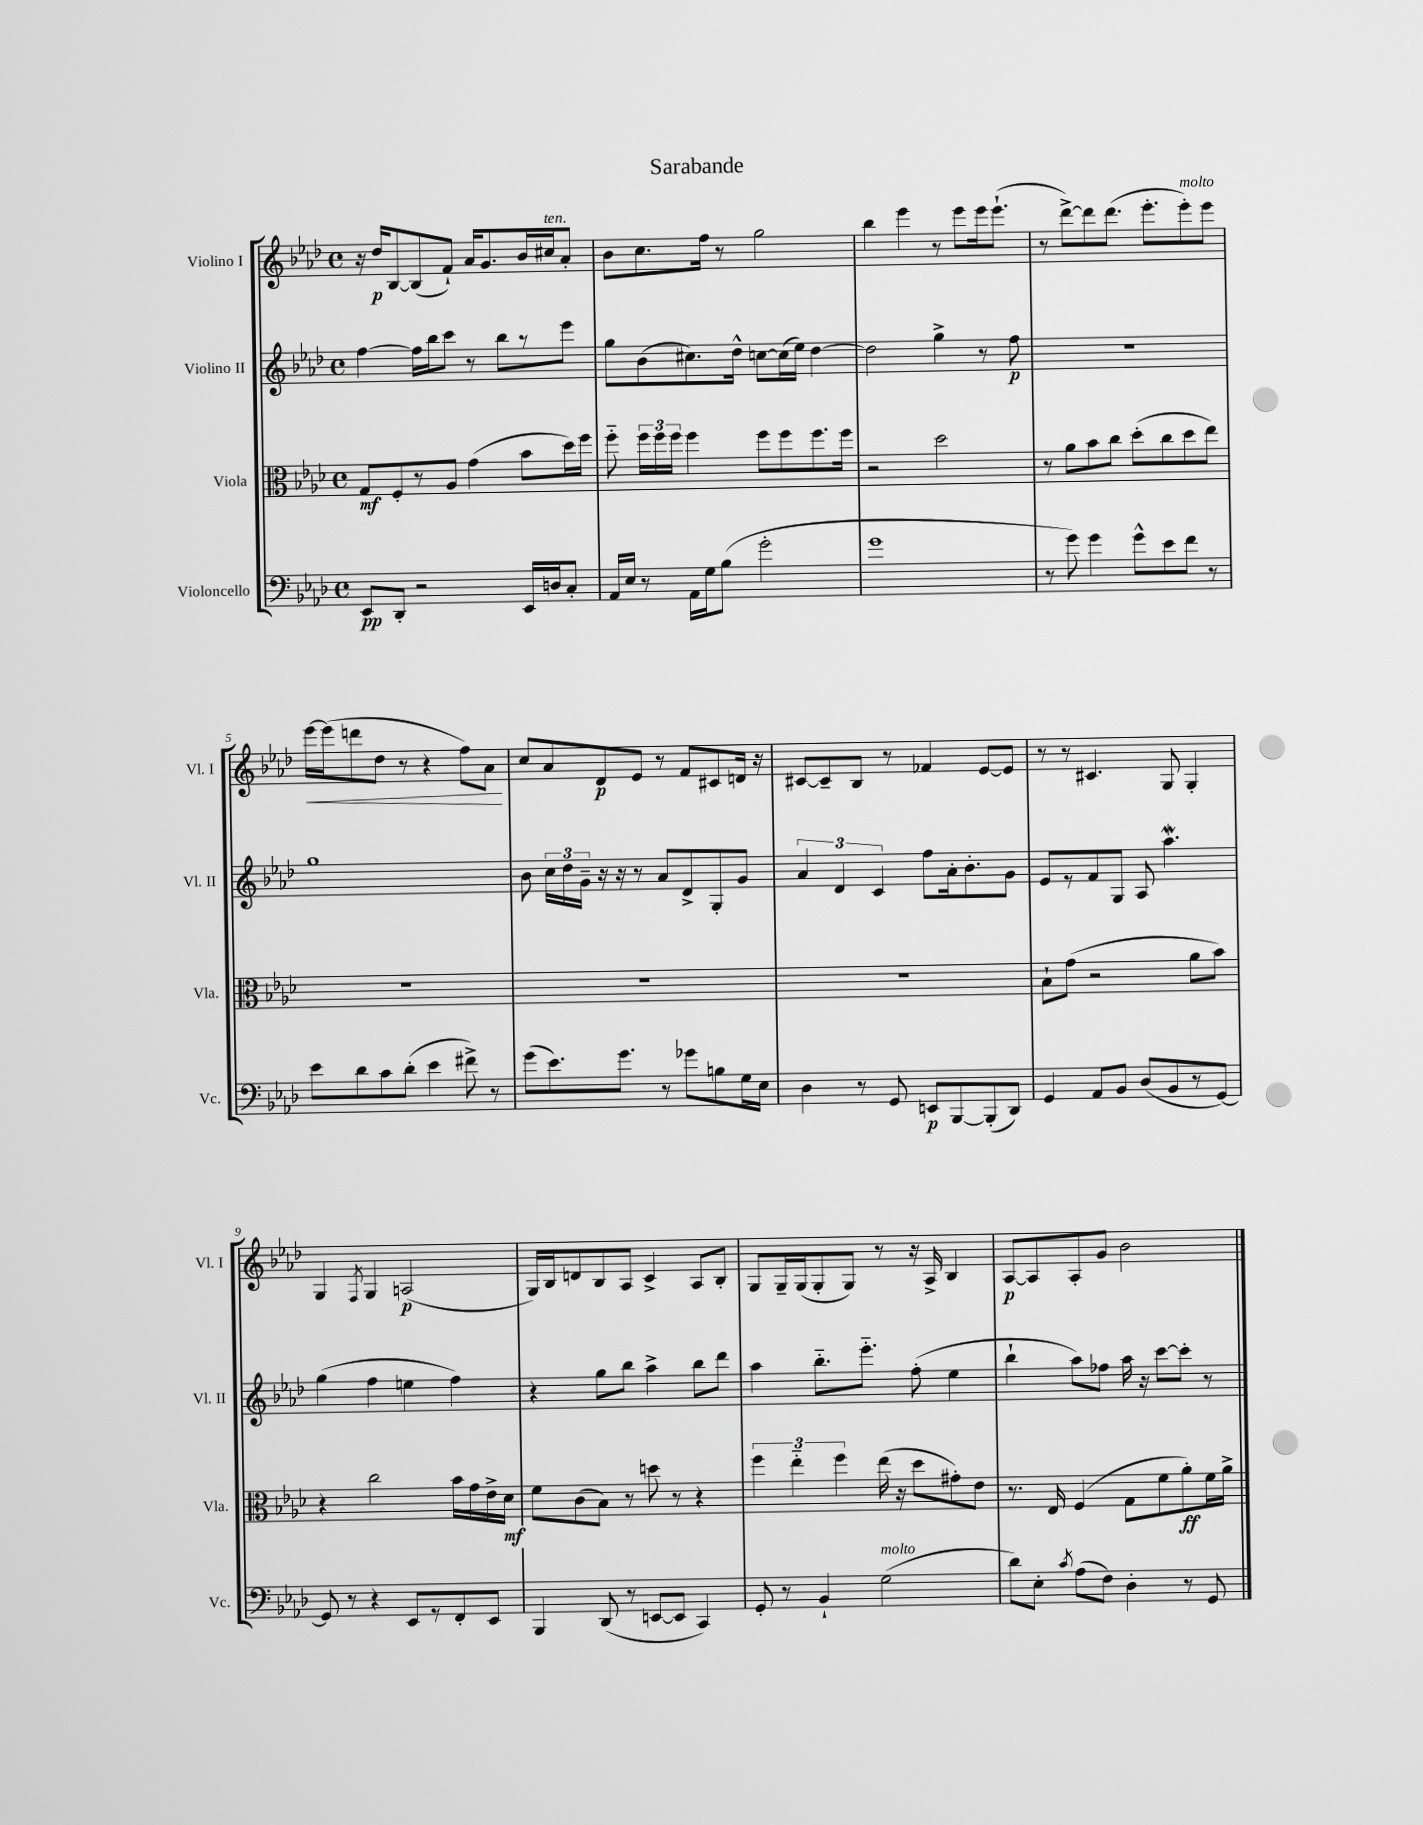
\header { title = "Sarabande" }
<<
\new StaffGroup <<
\new Staff = "s0" \with { instrumentName = "Violino I" shortInstrumentName = "Vl. I" } {
    \clef treble \key aes \major \defaultTimeSignature \time 4/4
    \autoBeamOff r16 des''16[\p bes8~ bes8( f'8]-!) aes'16[ g'8. bes'16 cis''16^\markup { \italic "ten." } aes'8]-. |
    bes'8[ c''8. f''16] r8 g''2 |
    bes''4 ees'''4 r8 ees'''8[ ees'''16 ees'''8.]-!( |
    r8 des'''8[~->) des'''8 des'''8.]( ees'''8.[-. ees'''8-.^\markup { \italic "molto" }) ees'''8] |
    ees'''16[~\< ees'''16( d'''8 des''8] r8 r4 f''8[) aes'8]\! |
    c''8[ aes'8 des'8\p ees'8] r8 f'8[ cis'8 d'16] r16 |
    cis'8[~ cis'8-- bes8] r8 fes'4 ees'8[~ ees'8] |
    r8 r8 cis'4. g8 g4-. |
    g4 \acciaccatura { f8 } g4 a2\p( |
    g16[) bes16 d'8 bes8 aes8] c'4-> aes8[ bes8]-. |
    g8[ g16-- g16( g8-. g8]) r8 r16 aes16-> bes4 |
    aes8[~\p aes8 aes8-. g'8] bes'2 \bar "|." |
}
\new Staff = "s1" \with { instrumentName = "Violino II" shortInstrumentName = "Vl. II" } {
    \clef treble \key aes \major \defaultTimeSignature \time 4/4
    \autoBeamOff f''4~ f''16[ bes''16 c'''8] r8 bes''8[ r8 ees'''8] |
    g''8[ bes'8( cis''8.) des''16]-^ c''8[~ c''16( ees''16]) des''4~ |
    des''2 g''4-> r8 f''8\p |
    R1 |
    g''1 |
    bes'8 \tuplet 3/2 { c''16[ des''16 g'16]-- } r16 r16 r8 aes'8[ des'8-> g8-. g'8] |
    \tuplet 3/2 { aes'4 des'4 c'4 } f''8[ aes'16-. bes'8.-. g'8] |
    ees'8[ r8 f'8 g8] aes8 aes''4.\mordent |
    g''4( f''4 e''4 f''4) |
    r4 g''8[ bes''8] aes''4-> bes''8[ des'''8] |
    aes''4 bes''8.[-_ ees'''8.]-_ f''8-.( ees''4 |
    bes''4-! aes''8[) fes''8] aes''16 r16 c'''8[~ c'''8]-. r8 \bar "|." |
}
\new Staff = "s2" \with { instrumentName = "Viola" shortInstrumentName = "Vla." } {
    \clef alto \key aes \major \defaultTimeSignature \time 4/4
    \autoBeamOff g8[\mf f8-. r8 aes8] g'4( bes'8[ des''16) f''16] |
    f''8-_ \tuplet 3/2 { f''16[ f''16 f''16] } f''4 f''8[ f''8 f''8. f''16] |
    r2 des''2 |
    r8 aes'8[ bes'8 c''8] des''8[-.( c''8 des''8 ees''8]) |
    R1 |
    R1 |
    R1 |
    bes8[-! g'8]( r2 aes'8[ bes'8]) |
    r4 c''2 bes'16[ g'16 ees'16-> des'16]\mf |
    f'8[ c'8( bes8]) r8 d''8 r8 r4 |
    \tuplet 3/2 { f''4 ees''4-_ f''4 } ees''16( r16 des''8[ gis'8-.) ees'8] |
    r8. ees16 f4( g8[ f'8 aes'8-.\ff) f'16 aes'16]-> \bar "|." |
}
\new Staff = "s3" \with { instrumentName = "Violoncello" shortInstrumentName = "Vc." } {
    \clef bass \key aes \major \defaultTimeSignature \time 4/4
    \autoBeamOff ees,8[\pp des,8]-. r2 ees,16[ d16 c8]-. |
    aes,16[ ees16] r8 aes,16[ g16 bes8]( g'2-. |
    g'1 |
    r8 g'8) g'4 g'8[-^ ees'8 f'8] r8 |
    ees'8[ des'8 c'8 des'8]-.( ees'4 fis'8->) r8 |
    g'8[( ees'8.) g'8.] r8 ges'8[ b8 g16 ees16] |
    des4 r8 g,8 e,8[\p bes,,8~ bes,,8-.( des,8]) |
    g,4 aes,8[ bes,8] des8[( bes,8 r8 g,8]~) |
    g,8 r8 r4 ees,8[ r8 f,8-. ees,8] |
    bes,,4 des,8( r8 e,8[~ e,8] c,4) |
    g,8-. r8 bes,4-! g2^\markup { \italic "molto" }( |
    des'8[) ees8]-. \acciaccatura { c'8 } aes8[( f8]) des4-. r8 g,8 \bar "|." |
}
>>
>>
